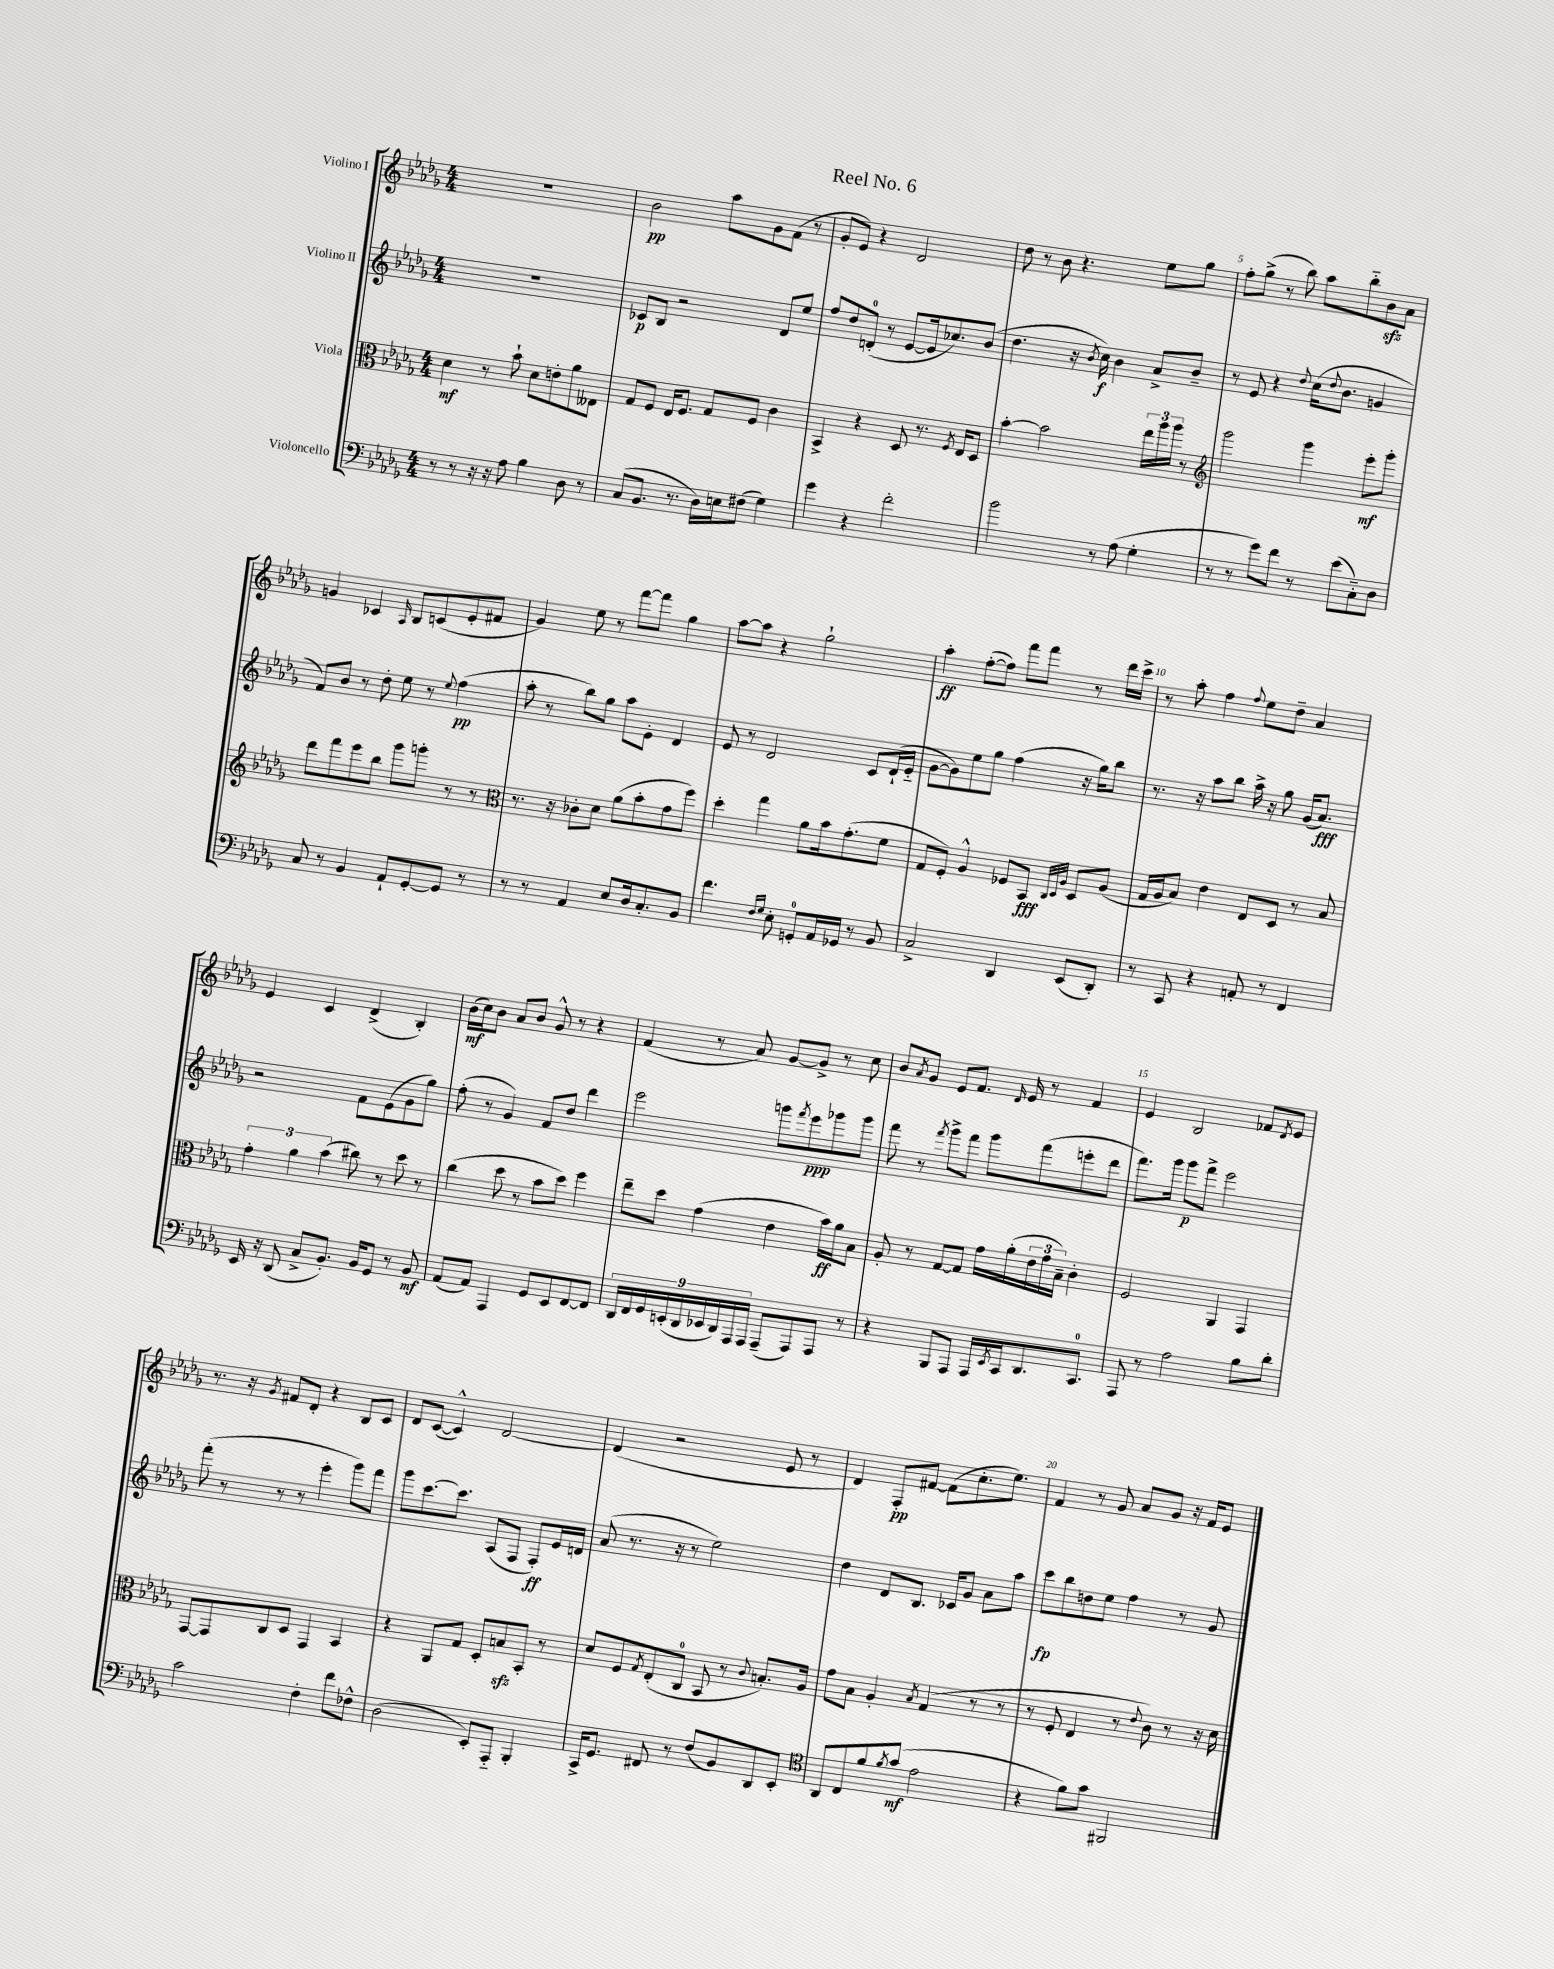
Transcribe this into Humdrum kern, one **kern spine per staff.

**kern	**kern	**kern	**kern
*staff4	*staff3	*staff2	*staff1
*clefF4	*clefC3	*clefG2	*clefG2
*k[b-e-a-d-g-]	*k[b-e-a-d-g-]	*k[b-e-a-d-g-]	*k[b-e-a-d-g-]
*M4/4	*M4/4	*M4/4	*M4/4
8r	4d-\	1r	1r
8r	.	.	.
16r	8r	.	.
16r	.	.	.
8A-\	8b-`\	.	.
4B-\	8d-\L	.	.
.	8e'\	.	.
8D-\	8a-\	.	.
8r	8E--\J	.	.
=	=	=	=
(8C/L	8G-/L	8c-/L	2b-\
8.BB-/J	8F/J	8B-/J	.
.	16E-/LK	2r	.
8.r	8.F/J	.	.
16D-\LL)	8G-/L	.	8aa-\L
16E\J	.	.	.
(8F#\J	8F/J	.	8g-\
4G-\)	4c\	8d-/L	(8f\J
.	.	8ee-/J	8r
=	=	=	=
4g-\	4BB-^/	8ff/L	8g-'/L
.	.	8dd-/	8e-/J)
4r	4r	(8d'/J	4r
.	.	8r	.
2f'\	8D-/	[8e-/L	2d-/
.	8.r	16e-/]k	.
.	.	8.cc-/)	.
.	8qF/	.	.
.	16E-/LK	.	.
.	8D-/J	(8b-/J	.
=	=	=	=
2b-\	[4b-'\	4.dd-\	8dd-\
.	.	.	8r
.	2b-\]	.	8b-\
.	.	16r	4.r
.	.	8qb-/	.
.	.	16cc\)	.
8r	.	4b-\	.
(8A-\	.	.	.
4G-'\	24ee-\LL	8a-^/L	8ee-\L
.	24aa-\	.	.
.	24aa-\JJ	.	.
.	8r	8b-~/J	8gg-\J
=	=	=	=
*	*clefG2	*	*
8r	2ggg-\	8r	8ff'\L
8r	.	8e-/	(8gg-^\J
8g-\L)	.	4r	8r
8f\J	.	.	8bb-\)
.	.	8qqdd-/	.
8r	4ggg-\	(16cc\LK	8aa-\L
.	.	8qqdd-/	.
.	.	8.b-\J	.
(8e-\L	.	.	8bb-'~\
8C'~\)	8eee-'\L	4g/	8b-\
8D-\J	8ggg-'\J	.	8a-\J
=	=	=	=
8C/	8ddd-\L	8f/L)	4g/
8r	8fff\	8b-/J	.
4BB-/	8eee-\	8r	4c-/
.	8bb-\J	8dd-'\	.
.	.	.	16qqA-/
8AA-`/L	8ggg-\L	8ee-\	8B-/L
[8GG-'/	8ggg'\J	8r	(8c/
.	.	8qqee-/	.
8GG-/]J	8r	(4ff\	8e-'/
8r	8r	.	8f#/J
=	=	=	=
*	*clefC3	*	*
8r	8.r	8aa-'\	4g-/)
8r	.	8r	.
.	16r	.	.
4AA-/	8c-'\L	8bb-\L)	8ee-\
.	8d-\J	8gg-\J	8r
8E-/L	(8a-\L	8aa-\L	[8fff\L
16D-/k	8b-'\	8e-'\J	8fff\]J
8.C'/	.	.	.
.	8g-\	4d-/	4gg-\
8BB-/J	8ff\J)	.	.
=	=	=	=
4.f\	4dd-'\	8e-/	[8aa-\L
.	.	8r	8aa-\]J
.	4gg-\	2d-/	4r
16qqF/LL	.	.	.
16qqG-/JJ	.	.	.
8E-'\	.	.	.
8GG'/L	8a-\L	.	2gg-`\
16AA-/L	16b-\k	.	.
16GG-/JJ	(8.g-'\	.	.
8r	.	8c/L	.
8BB-/	8f\J	(16d-`/L	.
.	.	16e-'~/JJ	.
=	=	=	=
2C^/	8G-/L	[8g-\L	4aa-'\
.	8F'/J)	8g-\])	.
.	4A-^^/	8ee-\	([8ff'\L
.	.	8gg-\J	8ff\]J)
4DD-/	8F-/L	(4ff\	8fff\L
.	8BB-/J	.	8fff\J
.	32qqC/LLL	.	.
.	32qqD-/	.	.
.	32qqA-/JJJ	.	.
(8EE-/L	8D-/L	16r	8r
.	.	16gg-\LK)	.
8DD-'/J)	(8A-/J	8bb-\J	16ddd-\LL
.	.	.	16ccc^\JJ
=	=	=	=
8r	16G-/LL	8.r	8r
.	16A-/J	.	.
8CC/	8B-/J)	.	8aa-'\
.	.	16r	.
4r	4e-\	8aa-\L	4ff\
.	.	8bb-\J	.
.	.	.	8qqff/
8AA'/	8E-/L	16aa-^\	8ee-\L
.	.	16r	.
8r	8D-/J	8gg-\	8dd-~\J
4FF/	8r	(16g-/LK	4a-/
.	.	8.a-/J)	.
.	8B-/	.	.
=	=	=	=
16EE-/	6g-'\	2r	4e-/
16r	.	.	.
(8DD-/	.	.	.
.	6a-\	.	.
8C^/L	.	.	4c/
.	(6b-\	.	.
8.BB-'/J)	.	.	.
.	8cc#\)	8f\L	(4d-^/
16BB-/LK	.	.	.
8GG-/J	8r	(8e-\	.
8r	8dd-\	8g-\	4B-'/)
8BB-/	8r	8gg-\J)	.
=	=	=	=
(8AA-/L	(4cc\	(8ff'\	(16b-\LL
.	.	.	16cc\J)
8AA-/J)	.	8r	8b-\J
4AAA-/	8dd-\	4g-/)	8a-/L
.	8r	.	8b-/J
8GG-/L	8b-\L	8f/L	8g-^^/
8EE-/	8dd-\J)	8dd-/J	8r
[8FF/	4ff\	4ddd-\	4r
8FF/]J	.	.	.
=	=	=	=
18DD-/LL	8ee-~\L	2eee-\	(4f/
18FF/	.	.	.
18GG-/	.	.	.
.	8dd-\J	.	.
(18EE'/	.	.	.
18DD-/	.	.	.
.	(4g-\	.	8r
18EE-/	.	.	.
18DD-/)	.	.	.
.	.	.	8a-/)
18AAA-/	.	.	.
18AAA-/JJ	.	.	.
(8AAA-~/L	4e-\	8ggg\L	[8g-/L
.	.	8qfff/	.
8AAA-/)	.	8eee-\	8g-^/]J
8AAA-/J	16b-\LL)	8ggg-\	8r
.	16a-\J	.	.
8r	8B-\J	8ggg-\J	8cc\
=	=	=	=
4r	8A-'/	8fff\	8b-/L
.	.	.	8qa-/
.	8r	8r	8g-/J
.	.	8qfff/	.
8BBB-/L	[8G-/L	8ggg-^\L	8e-/L
8AAA-/J	8G-/]J	8fff\J	8.f/J
16AAA-/LL	16g-\LL	8ggg-\L	.
8qEE-/	.	.	16qqd-/
16CC/J	(16a-'\	.	16e-/
8.DD-/	24e-\	(8fff\	8r
.	24g-\	.	.
.	24B-~\JJ)	.	.
.	4c'\	8eee'\	4f/
8.CC/J	.	.	.
.	.	8ddd-\J	.
=	=	=	=
8AAA-/	2F/	8.fff\L)	4e-/
8r	.	.	.
.	.	16ggg-\Jk	.
2A-\	.	8ggg-\L	2B-/
.	.	8fff^\J	.
.	4AA-/	2eee-\	.
8B-\L	4GG-/	.	8f-/L
.	.	.	8qd-/
8d-'\J	.	.	8e-/J
=	=	=	=
2c\	[8GG-/L	(8fff'\	8.r
.	8GG-/]	8r	.
.	.	.	16r
.	.	.	8qg-/
.	8C/	8r	8f#/L
.	8D-/J	8r	8d-'/J
4F'\	4GG-/	4eee-'\	4r
8f\L	4BB-/	8ggg-\L)	8B-/L
8F-^^\J	.	8fff\J	8c/J
=	=	=	=
(2D-\	4r	8ggg-\L	8d-/L
.	.	[8.ccc\	([8c/J
.	8AA-/L	.	4c^^/])
.	.	8.ccc\]J	.
.	8G-/J	.	.
8EE-'/L)	8D-'/L	(8A-/L	[2d-/
8AAA-'~/J	8B/	8F/J	.
4BBB-'/	8BB-'/J	8F'/L)	.
.	8r	16e-/L	.
.	.	16d/JJ	.
=	=	=	=
16CC^/LK	8d-/L	(8a-/	(4d-/]
8.GG-/J	.	.	.
.	8F/	8.r	.
.	8qG-/	.	.
8FF#/	(8E-'/	.	2r
.	.	16r	.
8r	8C/J	8r	.
(8F/L	8BB-/	2ee-\)	.
8BB-/)	8r	.	.
.	8qqc/	.	.
8DD-/	8.B'/L)	.	8e-/
8EE-'/J	.	.	8r
.	16A-/Jk	.	.
=	=	=	=
*clefC4	*	*	*
8AA-/L	8g-\L	4dd-\	4d-/)
8C/	8B-\J	.	.
8f/	4A-'/	8d-/L	8F'/L
8qf/	.	.	.
(8g-/J	.	8.B-/J	[8f#/J
.	8qB-/	.	.
2e-\	(4G-/	.	(8f#\]L
.	.	16c-/LK	.
.	.	8g-/J	8.cc'\
.	8r	8a-\L	.
.	.	.	8.ee-\J)
.	8r	8aa-\J	.
=	=	=	=
4r	8r	8ccc\L	4f/
.	8F'/	8bb-\	.
8f\L)	4E-/	8dd\	8r
8g-\J	.	8ee-\J	8g-/
2FF#/	8r	4ff\	8a-/L
.	8qqe-/	.	.
.	8c\)	.	8g-/J
.	8r	8r	16r
.	.	.	16f/LK
.	16r	8g-/	8e-/J
.	16d-\	.	.
==	==	==	==
*-	*-	*-	*-
